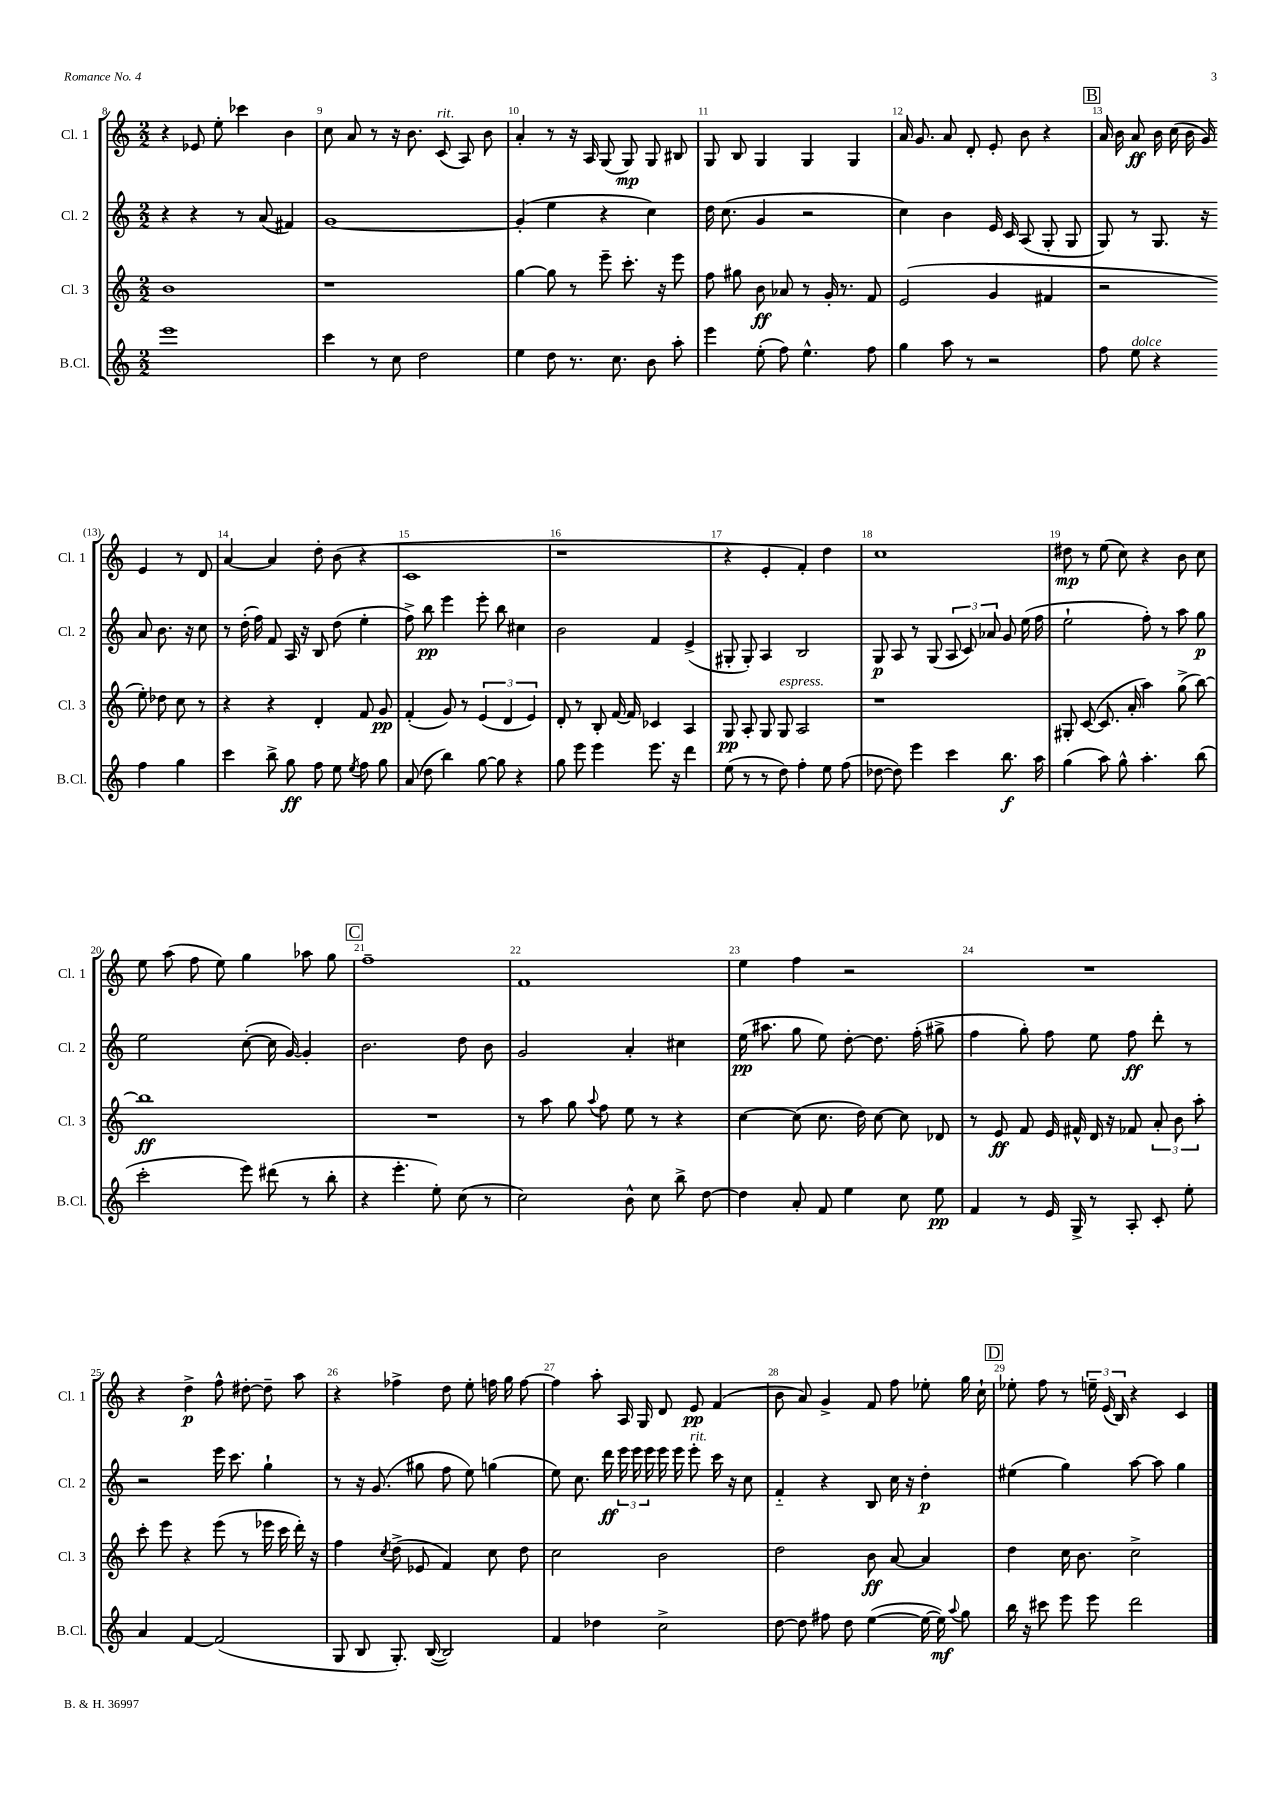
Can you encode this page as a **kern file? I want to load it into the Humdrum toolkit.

**kern	**dynam	**kern	**dynam	**kern	**dynam	**kern	**dynam
*part4	*part4	*part3	*part3	*part2	*part2	*part1	*part1
*staff4	*staff4	*staff3	*staff3	*staff2	*staff2	*staff1	*staff1
*I"B.Cl.	*	*I"Cl. 3	*	*I"Cl. 2	*	*I"Cl. 1	*
*I'B.Cl.	*	*I'Cl. 3	*	*I'Cl. 2	*	*I'Cl. 1	*
*clefG2	*	*clefG2	*	*clefG2	*	*clefG2	*
*k[]	*	*k[]	*	*k[]	*	*k[]	*
*M2/2	*	*M2/2	*	*M2/2	*	*M2/2	*
=8	=8	=8	=8	=8	=8	=8	=8
1eee	.	1b	.	4r	.	4r	.
.	.	.	.	4r	.	8e-X/	.
.	.	.	.	.	.	8ee'\	.
.	.	.	.	8r	.	4ccc-X\	.
.	.	.	.	(8a/	.	.	.
.	.	.	.	4f#X/)	.	4b\	.
=9	=9	=9	=9	=9	=9	=9	=9
4ccc\	.	1r	.	[1g	.	8cc\	.
.	.	.	.	.	.	8a/	.
8r	.	.	.	.	.	8r	.
8cc\	.	.	.	.	.	16r	.
.	.	.	.	.	.	8.b\	.
2dd\	.	.	.	.	.	.	.
!	!	!	!	!	!	!LO:TX:a:i:t=rit.	!
.	.	.	.	.	.	(8c/	.
.	.	.	.	.	.	8A/)	.
.	.	.	.	.	.	8b\	.
=10	=10	=10	=10	=10	=10	=10	=10
4ee\	.	[4gg\	.	(4g'/]	.	4a'/	.
8dd\	.	8gg\]	.	4ee\	.	8r	.
8.r	.	8r	.	.	.	16r	.
.	.	.	.	.	.	16A/	.
.	.	8eee~\	.	4r	.	(8G/	.
8.cc\	.	.	.	.	.	.	.
.	.	8.ccc'\	.	.	.	8G/)	mp
8b\	.	.	.	4cc\)	.	8G/	.
.	.	16r	.	.	.	.	.
8aa'\	.	8eee\	.	.	.	8B#X/	.
=11	=11	=11	=11	=11	=11	=11	=11
4eee\	.	8ff\	.	16dd\	.	8G/	.
.	.	.	.	(8.cc\	.	.	.
.	.	8gg#X\	.	.	.	8B/	.
(8ee'\	.	8b\	ff	4g/	.	4G/	.
8ff\)	.	8a-X/	.	.	.	.	.
4.ee^^\	.	8r	.	2r	.	4G/	.
.	.	16g'/	.	.	.	.	.
.	.	8.r	.	.	.	.	.
.	.	.	.	.	.	4G/	.
8ff\	.	8f/	.	.	.	.	.
=12	=12	=12	=12	=12	=12	=12	=12
4gg\	.	(2e/	.	4cc\)	.	16a/	.
.	.	.	.	.	.	8.g/	.
8aa\	.	.	.	4b\	.	8a/	.
8r	.	.	.	.	.	8d'/	.
2r	.	4g/	.	16e/	.	8e'/	.
.	.	.	.	16c/	.	.	.
.	.	.	.	(8A/	.	8b\	.
.	.	4f#X/	.	8G'/	.	4r	.
.	.	.	.	8G/	.	.	.
!!LO:REH:place=s1:t=B
=13	=13	=13	=13	=13	=13	=13	=13
8ff\	.	2r	.	8G/)	.	16a/	.
.	.	.	.	.	.	16b\	.
!LO:TX:a:i:t=dolce	!	!	!	!	!	!	!
8ee\	.	.	.	8r	.	8a/	ff
4r	.	.	.	8.G/	.	16b\	.
.	.	.	.	.	.	(16cc\	.
.	.	.	.	.	.	16b\	.
.	.	.	.	16r	.	16g/)	.
4ff\	.	8ee'\)	.	8a/	.	4e/	.
.	.	8dd-X\	.	8.b\	.	.	.
4gg\	.	8cc\	.	.	.	8r	.
.	.	.	.	16r	.	.	.
.	.	8r	.	8cc\	.	8d/	.
!!LO:LB:g=z
=14	=14	=14	=14	=14	=14	=14	=14
4ccc\	.	4r	.	8r	.	[4a/	.
.	.	.	.	(16dd'\	.	.	.
.	.	.	.	16ff\)	.	.	.
8bb^\	.	4r	.	8f/	.	4a/]	.
8gg\	ff	.	.	16A/	.	.	.
.	.	.	.	16r	.	.	.
8ff\	.	4d'/	.	8B/	.	8dd'\	.
8ee\	.	.	.	(8dd\	.	(8b\	.
8qee/	.	.	.	.	.	.	.
8ff\	.	8f/	.	4ee'\	.	4r	.
8gg\	.	8g/	pp	.	.	.	.
=15	=15	=15	=15	=15	=15	=15	=15
(8a/	.	(4f'/	.	8ff^\)	.	1c	.
8dd\	.	.	.	8bb\	pp	.	.
4bb\)	.	8g/)	.	4eee\	.	.	.
.	.	8r	.	.	.	.	.
[8gg\	.	(6e/	.	8eee'\	.	.	.
8gg\]	.	.	.	8bb\	.	.	.
.	.	6d/	.	.	.	.	.
4r	.	.	.	4cc#X\	.	.	.
.	.	6e/)	.	.	.	.	.
=16	=16	=16	=16	=16	=16	=16	=16
8gg\	.	8d'/	.	2b\	.	1r	.
8eee\	.	8r	.	.	.	.	.
4eee\	.	8B'/	.	.	.	.	.
.	.	[16f/	.	.	.	.	.
.	.	16f/]	.	.	.	.	.
8.eee\	.	4c-X/	.	4f/	.	.	.
16r	.	.	.	.	.	.	.
4ddd\	.	4A/	.	(4e^/	.	.	.
=17	=17	=17	=17	=17	=17	=17	=17
(8ee\	.	8G/	pp	8G#X'/	.	4r	.
8r	.	8A'/	.	8G#'/)	.	.	.
8r	.	8G/	.	4A/	.	4e'/	.
!	!	!LO:TX:a:i:t=espress.	!	!	!	!	!
8dd\)	.	8G/	.	.	.	.	.
4ff'\	.	2A/	.	2B/	.	4f'/)	.
8ee\	.	.	.	.	.	4dd\	.
(8ff\	.	.	.	.	.	.	.
=18	=18	=18	=18	=18	=18	=18	=18
[8dd-X\	.	1r	.	8G/	p	1cc	.
8dd-\])	.	.	.	8A/	.	.	.
4eee\	.	.	.	8r	.	.	.
.	.	.	.	(8G/	.	.	.
4ccc\	.	.	.	12A/	.	.	.
.	.	.	.	12c/)	.	.	.
.	.	.	.	12a-X/	.	.	.
8.bb\	f	.	.	8g/	.	.	.
.	.	.	.	(16ee\	.	.	.
16aa\	.	.	.	16ff\	.	.	.
=19	=19	=19	=19	=19	=19	=19	=19
(4gg\	.	8G#X'/	.	2ee`\	.	8dd#X\	mp
.	.	([8c/	.	.	.	8r	.
8aa\)	.	8.c/]	.	.	.	(8ee\	.
8gg^^\	.	.	.	.	.	8cc\)	.
.	.	16a'/	.	.	.	.	.
4.aa'\	.	4aa\)	.	8ff'\)	.	4r	.
.	.	.	.	8r	.	.	.
.	.	(8gg^\	.	8aa\	.	8b\	.
(8bb\	.	[8bb\)	.	8gg\	p	8cc\	.
!!LO:LB:g=z
=20	=20	=20	=20	=20	=20	=20	=20
2ccc'\	.	1bb]	ff	2ee\	.	8ee\	.
.	.	.	.	.	.	(8aa\	.
.	.	.	.	.	.	8ff\	.
.	.	.	.	.	.	8ee\)	.
8eee\)	.	.	.	([8cc'\	.	4gg\	.
(8ddd#X\	.	.	.	16cc\]	.	.	.
.	.	.	.	[16g/)	.	.	.
8r	.	.	.	4g'/]	.	8aa-X\	.
8bb'\	.	.	.	.	.	8gg\	.
!!LO:REH:place=s1:t=C
=21	=21	=21	=21	=21	=21	=21	=21
4r	.	1r	.	2.b\	.	1ff~	.
4.eee'\	.	.	.	.	.	.	.
8ee'\)	.	.	.	.	.	.	.
(8cc\	.	.	.	8dd\	.	.	.
8r	.	.	.	8b\	.	.	.
=22	=22	=22	=22	=22	=22	=22	=22
2cc\)	.	8r	.	2g/	.	1f	.
.	.	8aa\	.	.	.	.	.
.	.	8gg\	.	.	.	.	.
.	.	8qqaa/	.	.	.	.	.
.	.	8ff\	.	.	.	.	.
8b^^\	.	8ee\	.	4a'/	.	.	.
8cc\	.	8r	.	.	.	.	.
8bb^\	.	4r	.	4cc#X\	.	.	.
[8dd\	.	.	.	.	.	.	.
=23	=23	=23	=23	=23	=23	=23	=23
4dd\]	.	[4cc\	.	(16ee\	pp	4ee\	.
.	.	.	.	8.aa#X\	.	.	.
8a'/	.	(8cc\]	.	8gg\	.	4ff\	.
8f/	.	8.cc\	.	8ee\)	.	.	.
4ee\	.	.	.	[8dd'\	.	2r	.
.	.	16dd\)	.	.	.	.	.
.	.	[8cc\	.	8.dd\]	.	.	.
8cc\	.	8cc\]	.	.	.	.	.
.	.	.	.	(16ff'\	.	.	.
8ee\	pp	8d-X/	.	8gg#X^\	.	.	.
=24	=24	=24	=24	=24	=24	=24	=24
4f/	.	8r	.	4ff\	.	1r	.
.	.	8e/	ff	.	.	.	.
8r	.	8f/	.	8gg'\)	.	.	.
16e/	.	16e/	.	8ff\	.	.	.
16G^/	.	16f#X^^/	.	.	.	.	.
8r	.	16d/	.	8ee\	.	.	.
.	.	16r	.	.	.	.	.
8A'/	.	8f-X/	.	8ff\	ff	.	.
8c'/	.	12a'/	.	8ddd'\	.	.	.
.	.	12b\	.	.	.	.	.
8ee'\	.	.	.	8r	.	.	.
.	.	12aa'\	.	.	.	.	.
!!LO:LB:g=z
=25	=25	=25	=25	=25	=25	=25	=25
4a/	.	8ccc'\	.	2r	.	4r	.
.	.	8eee\	.	.	.	.	.
[4f/	.	4r	.	.	.	4dd^\	p
(2f/]	.	(8eee\	.	16eee\	.	8ff^^\	.
.	.	.	.	8.ccc\	.	.	.
.	.	8r	.	.	.	[8dd#X'\	.
.	.	16eee-X\	.	4gg`\	.	8dd#~\]	.
.	.	16ccc\	.	.	.	.	.
.	.	16ddd'\)	.	.	.	8aa\	.
.	.	16r	.	.	.	.	.
=26	=26	=26	=26	=26	=26	=26	=26
8G/	.	4ff\	.	8r	.	4r	.
8B/	.	.	.	16r	.	.	.
.	.	.	.	(8.g/	.	.	.
.	.	8qcc/	.	.	.	.	.
8.G'/)	.	(8dd^\	.	.	.	4ff-X^\	.
.	.	8e-X/	.	8gg#X\	.	.	.
([16B/	.	.	.	.	.	.	.
2B/])	.	4f/)	.	8ff\	.	8dd\	.
.	.	.	.	8ee\)	.	8ee'\	.
.	.	8cc\	.	(4ggn\	.	16ffn\	.
.	.	.	.	.	.	16gg\	.
.	.	8dd\	.	.	.	[8ff\	.
=27	=27	=27	=27	=27	=27	=27	=27
4f/	.	2cc\	.	8ee\)	.	4ff\]	.
.	.	.	.	8.cc\	.	.	.
4dd-X\	.	.	.	.	.	8aa'\	.
.	.	.	.	16ddd\	ff	.	.
.	.	.	.	24eee\	.	16A/	.
.	.	.	.	24eee\	.	.	.
.	.	.	.	.	.	16G/	.
.	.	.	.	24eee\	.	.	.
2cc^\	.	2b\	.	16eee\	.	8d/	.
.	.	.	.	16eee\	.	.	.
!	!	!	!	!LO:TX:a:i:t=rit.	!	!	!
.	.	.	.	8eee'\	.	8e/	pp
.	.	.	.	16ccc\	.	(4f/	.
.	.	.	.	16r	.	.	.
.	.	.	.	8cc\	.	.	.
=28	=28	=28	=28	=28	=28	=28	=28
[8dd\	.	2dd\	.	4f/	.	8b\	.
8dd\]	.	.	.	.	.	8a/)	.
8ff#X\	.	.	.	4r	.	4g^/	.
8dd\	.	.	.	.	.	.	.
([4ee\	.	8b\	ff	8B/	.	8f/	.
.	.	[8a/	.	16cc\	.	8ff\	.
.	.	.	.	16r	.	.	.
16ee\_	.	4a/]	.	4dd'\	p	8ee-X'\	.
16ee\])	mf	.	.	.	.	.	.
8qqaa/	.	.	.	.	.	.	.
8gg\	.	.	.	.	.	16gg\	.
.	.	.	.	.	.	16cc`\	.
!!LO:REH:place=s1:t=D
=29	=29	=29	=29	=29	=29	=29	=29
16bb\	.	4dd\	.	(4ee#X\	.	8ee-X'\	.
16r	.	.	.	.	.	.	.
8ccc#X\	.	.	.	.	.	8ff\	.
8eee\	.	16cc\	.	4gg\)	.	8r	.
.	.	8.b\	.	.	.	.	.
8eee\	.	.	.	.	.	24een~\	.
.	.	.	.	.	.	(24e/	.
.	.	.	.	.	.	24B/)	.
2ddd\	.	2cc^\	.	[8aa\	.	4r	.
.	.	.	.	8aa\]	.	.	.
.	.	.	.	4gg\	.	4c/	.
==	==	==	==	==	==	==	==
*-	*-	*-	*-	*-	*-	*-	*-
